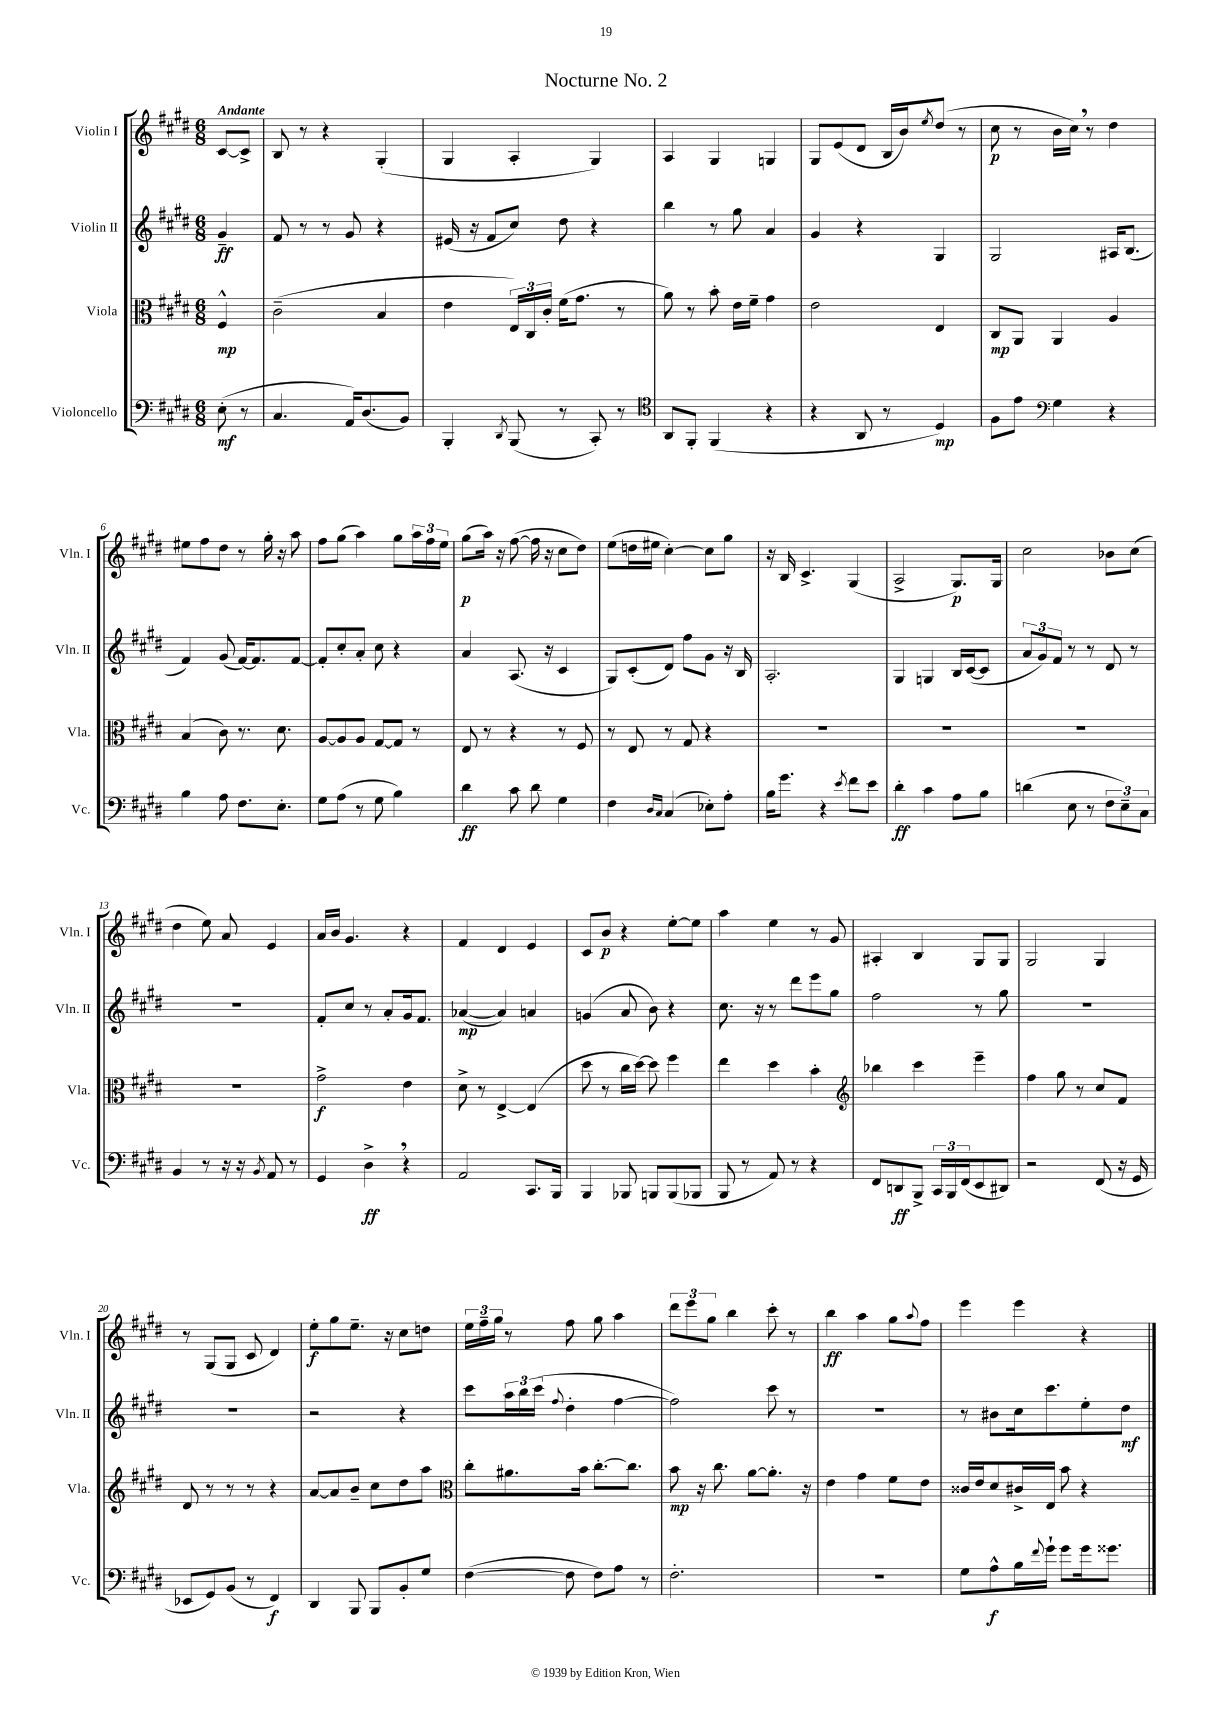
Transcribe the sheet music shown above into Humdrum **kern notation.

**kern	**kern	**kern	**kern
*staff4	*staff3	*staff2	*staff1
*clefF4	*clefC3	*clefG2	*clefG2
*k[f#c#g#d#]	*k[f#c#g#d#]	*k[f#c#g#d#]	*k[f#c#g#d#]
*M6/8	*M6/8	*M6/8	*M6/8
(8E'	4F#^^	4g#~	[8c#
8r	.	.	8c#^]
=	=	=	=
4.C#	(2c#~	8f#	8B
.	.	8r	8r
.	.	8r	4r
16AA)	.	8g#	.
(8.D#	.	.	.
.	4B	4r	(4G#'
8BB)	.	.	.
=	=	=	=
4BBB'	4e	(16e#	4G#
.	.	16r	.
.	.	8f#	.
8qDD#	.	.	.
(8BBB	24E)	8cc#)	4A'
.	24C#	.	.
.	24c#'	.	.
8r	(16f#	8dd#	.
.	8.g#	.	.
8CC#')	.	4r	4G#)
8r	8r	.	.
=	=	=	=
*clefC4	*	*	*
8AA	8a)	4bb	4A
8FF#'	8r	.	.
(4FF#	8b'	8r	4G#
.	16e	8gg#	.
.	16f#~	.	.
4r	4g#	4a	4G
=	=	=	=
4r	2e	4g#	8G#
.	.	.	(8e
8AA	.	4r	8d#
8r	.	.	16B
.	.	.	16b)
.	.	.	8qee
4D#)	4E	4G#	(8dd#
.	.	.	8r
=	=	=	=
8F#	8C#	2G#	8cc#
8e	8AA	.	8r
*clefF4	*	*	*
4G#	4AA	.	16b
.	.	.	16cc#)
.	.	.	8r
4r	4A	16A#	4dd#
.	.	(8.B	.
=	=	=	=
4B	(4B	4f#)	8ee#
.	.	.	8ff#
8A	8c#)	(8g#	8dd#
8.F#	8.r	[16f#)	8r
.	.	8.f#]	.
.	.	.	16gg#'
8.E'	8.d#	.	16r
.	.	[8f#	8aa
=	=	=	=
8G#	[8A	8f#']	8ff#
(8A	8A]	8cc#'	(8gg#
8r	8A	8a'	4aa)
8G#	[8G#	8cc#	.
4B)	8G#]	4r	8gg#
.	8r	.	24aa
.	.	.	24ff#
.	.	.	24ee
=	=	=	=
4d#	8E	4a	(8gg#
.	8r	.	16aa)
.	.	.	16r
8c#	4r	(8.A	([8ff#
8d#	.	.	16ff#]
.	.	16r	16r
4G#	8r	4c#	8cc#
.	8F#	.	8dd#)
=	=	=	=
4F#	8r	8G#)	(8ee
.	8E	(8c#'	16dd
.	.	.	16ee#
16qqD#	.	.	.
16qqC#	.	.	.
(4C#	8r	8d#)	[4cc#')
.	8G#	8ff#	.
8E-')	4r	8g#	8cc#]
8A'	.	16r	8gg#
.	.	16B	.
=	=	=	=
16B	2.r	2.A'	16r
8.g#	.	.	16B
.	.	.	4.c#^
4r	.	.	.
8qe	.	.	.
8f#	.	.	(4G#
8e	.	.	.
=	=	=	=
4d#'	2.r	4G#	2A^
4c#	.	4G	.
8A	.	16B	8.G#)
.	.	([16c#	.
8B	.	8c#]	.
.	.	.	16G#
=	=	=	=
(4d	2.r	12a	2cc#
.	.	12g#)	.
.	.	12f#	.
8E	.	8r	.
8r	.	8r	.
12F#	.	8d#	8b-
12E~)	.	.	.
.	.	8r	(8cc#
12C#	.	.	.
=	=	=	=
4BB	2.r	2.r	4dd#
8r	.	.	8ee)
16r	.	.	8a
16r	.	.	.
8qBB	.	.	.
8AA	.	.	4e
8r	.	.	.
=	=	=	=
4GG#	2g#^	8f#'	16a
.	.	.	16b
.	.	8cc#	4.g#
4D#^	.	8r	.
.	.	8a'	.
4r	4e	16g#	4r
.	.	8.f#	.
=	=	=	=
2AA	8d#^	([4a-	4f#
.	8r	.	.
.	[4E^	4a-])	4d#
8.CC#	(4E]	4a	4e
16BBB	.	.	.
=	=	=	=
4BBB	8dd#	(4g	8c#
.	8r	.	8b
8BBB-	16cc#	8a	4r
.	[16dd#)	.	.
8BBB	8dd#]	8b)	.
(8BBB	4ff#	4r	[8ee'
8BBB-	.	.	8ee]
=	=	=	=
8BBB	4ee	8.cc#	4aa
8r	.	.	.
.	.	16r	.
8AA)	4dd#	8r	4ee
8r	.	8ddd#	.
4r	4b'	8eee	8r
.	.	8gg#	8g#
=	=	=	=
*	*clefG2	*	*
8FF#	4bb-	2ff#	4A#'
8DD	.	.	.
8BBB^	4ccc#	.	4B
24CC#	.	.	.
24BBB	.	.	.
(24FF#	.	.	.
8EE	4eee~	8r	8G#
8DD#)	.	8gg#	8G#
=	=	=	=
2r	4ff#	2.r	2G#
.	8gg#	.	.
.	8r	.	.
(8FF#	8cc#	.	4G#
16r	8f#	.	.
16GG#	.	.	.
=	=	=	=
8EE-	8d#	2.r	8r
8GG#)	8r	.	(8G#
(8BB	8r	.	8G#
8r	8r	.	8c#
4FF#)	4r	.	4d#)
=	=	=	=
4DD#	[8a	2r	8ee'
.	8a]	.	8gg#
8BBB	8b~	.	8.ee~
8BBB	8cc#	.	.
.	.	.	16r
8BB'	8dd#	4r	8cc#
8G#	8aa	.	8dd
=	=	=	=
*	*clefC3	*	*
([4F#	8cc#'	8ccc#	24ee
.	.	.	24ff#~
.	.	.	24gg#
.	8.a#	24aa	8r
.	.	24bb	.
.	.	(24ccc#	.
.	.	8qqff#	.
8F#]	.	4dd#'	8ff#
.	16b	.	.
8F#)	[8.cc#'	.	8gg#
8A	.	[4ff#	4aa
.	8.cc#]	.	.
8r	.	.	.
=	=	=	=
2.F#'	8b	2ff#])	12ddd#
.	.	.	12eee
.	16r	.	.
.	.	.	12gg#
.	8.cc#	.	.
.	.	.	4bb
.	[8a	.	.
.	8.a']	8ccc#	8ccc#'
.	.	8r	8r
.	16r	.	.
=	=	=	=
2.r	4e	2.r	4bb
.	4g#	.	4aa
.	8f#	.	8gg#
.	.	.	8qqaa
.	8e	.	8ff#
=	=	=	=
8G#	16c##	8r	4eee
.	16e	.	.
8A^^	8d#	8b#	.
16B	16c#^	16cc#	4eee
8qqf#	.	.	.
16g#`	16E	8.ccc#	.
8g#	8b	.	.
16g#	4r	8ee'	4r
8.g##	.	.	.
.	.	8dd#	.
==	==	==	==
*-	*-	*-	*-
